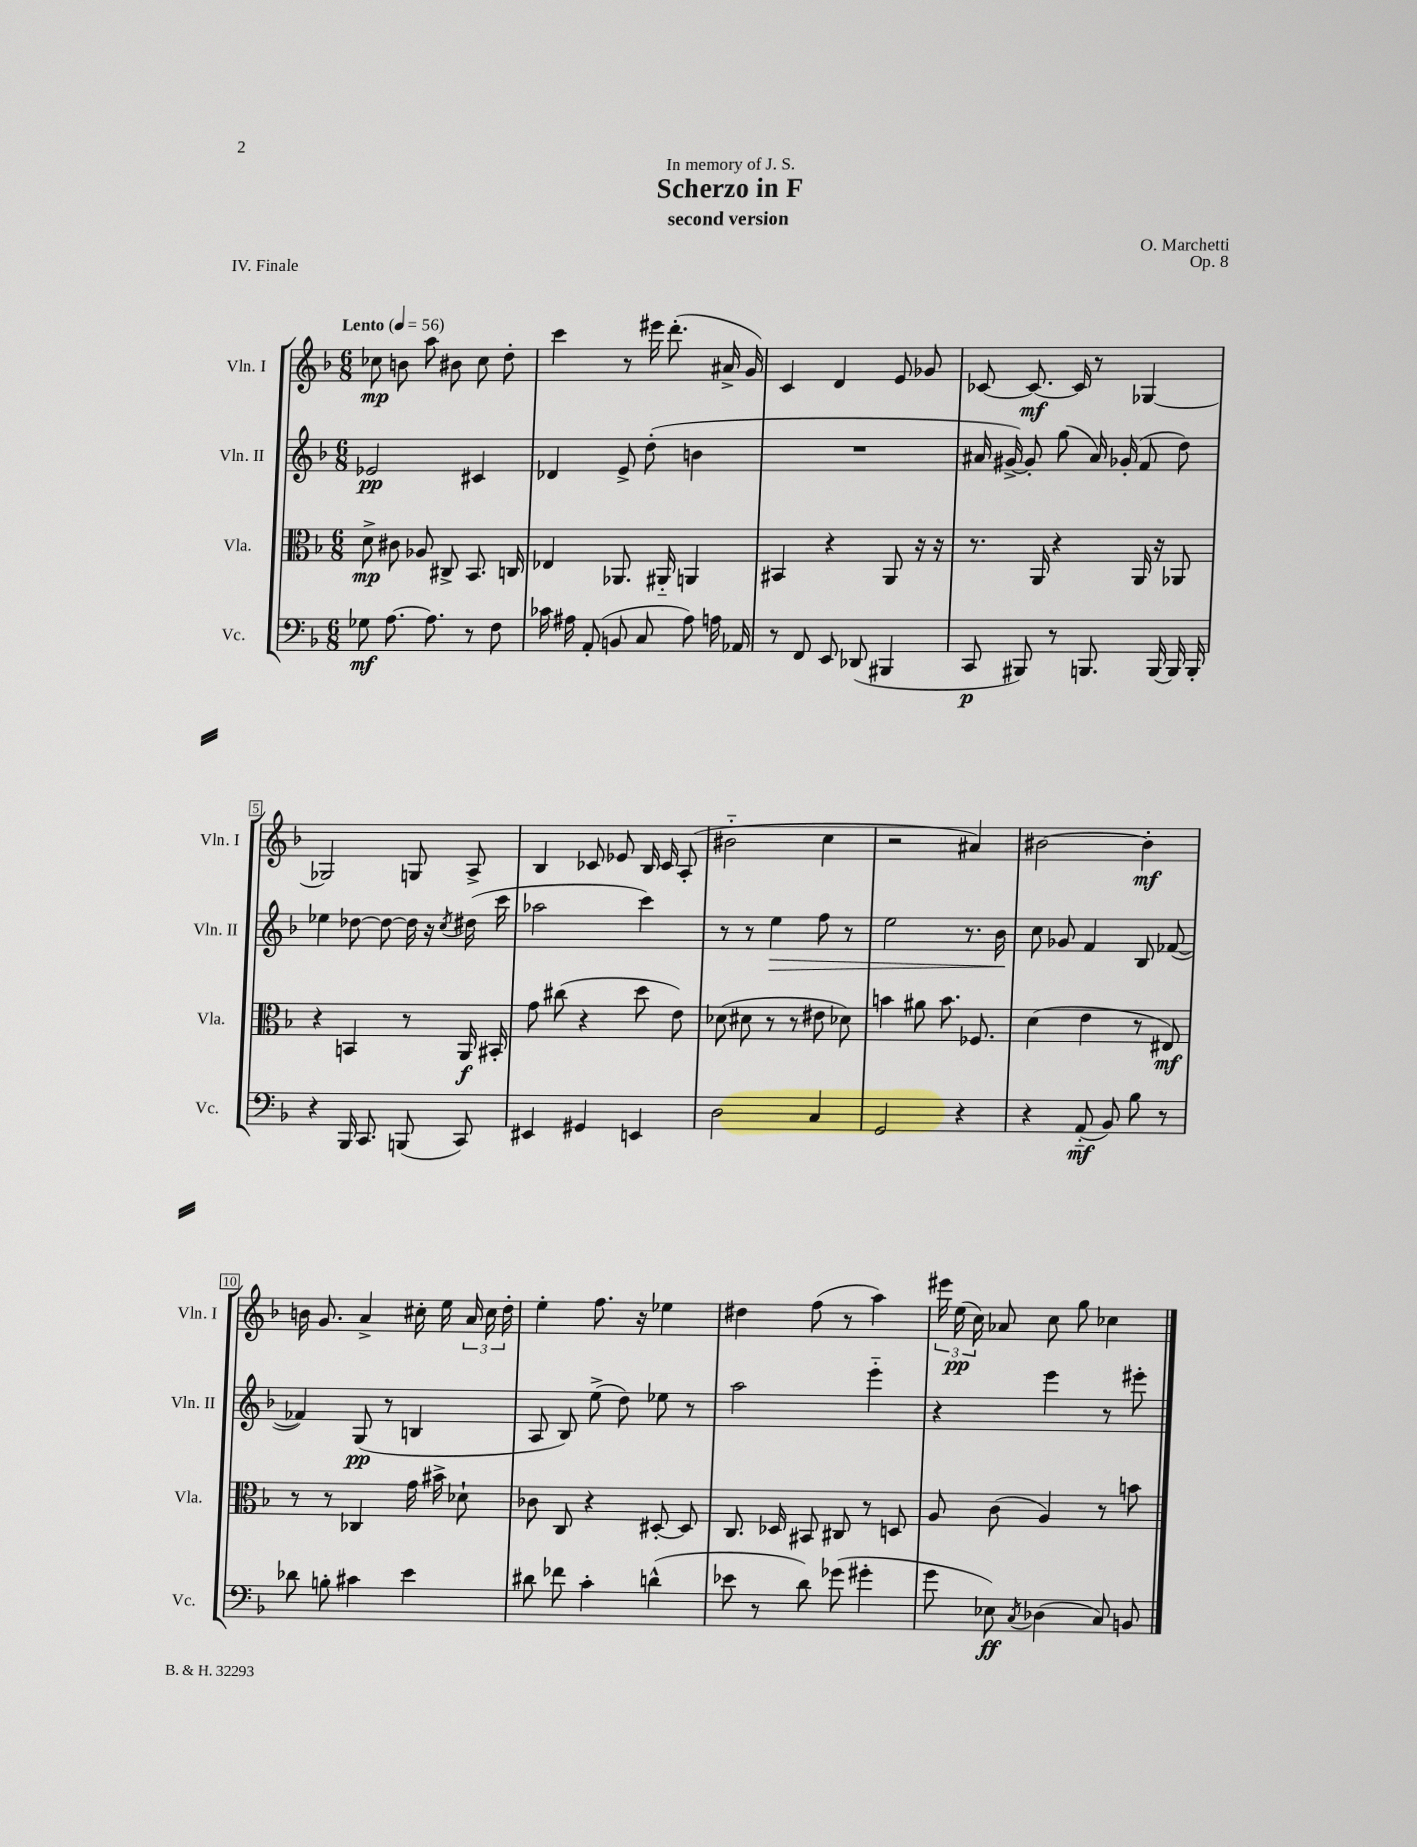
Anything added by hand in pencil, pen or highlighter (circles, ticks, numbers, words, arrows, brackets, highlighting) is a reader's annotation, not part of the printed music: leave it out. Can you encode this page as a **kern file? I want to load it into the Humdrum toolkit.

**kern	**dynam	**kern	**dynam	**kern	**dynam	**kern	**dynam
*part4	*part4	*part3	*part3	*part2	*part2	*part1	*part1
*staff4	*staff4	*staff3	*staff3	*staff2	*staff2	*staff1	*staff1
*I"Vc.	*	*I"Vla.	*	*I"Vln. II	*	*I"Vln. I	*
*I'Vc.	*	*I'Vla.	*	*I'Vln. II	*	*I'Vln. I	*
*clefF4	*	*clefC3	*	*clefG2	*	*clefG2	*
*k[b-]	*	*k[b-]	*	*k[b-]	*	*k[b-]	*
*M6/8	*	*M6/8	*	*M6/8	*	*M6/8	*
*MM56	*	*MM56	*	*MM56	*	*MM56	*
=1	=1	=1	=1	=1	=1	=1	=1
!	!	!	!	!	!	!LO:TX:a:B:t=Lento	!
8G-X\	mf	8d^\	mp	2e-X/	pp	8cc-X\	mp
[8.A\	.	8c#X\	.	.	.	8bn\	.
.	.	8A-X/	.	.	.	8aa\	.
8.A\]	.	.	.	.	.	.	.
.	.	8C#X^/	.	.	.	8b#X\	.
8r	.	8.BB-/	.	4c#X/	.	8cc-\	.
8F\	.	.	.	.	.	8dd'\	.
.	.	16Cn/	.	.	.	.	.
=2	=2	=2	=2	=2	=2	=2	=2
16c-X\	.	4E-X/	.	4d-X/	.	4ccc\	.
16A#X\	.	.	.	.	.	.	.
(8AA'/	.	.	.	.	.	.	.
8BBn/	.	8.AA-X/	.	8e^/	.	8r	.
8C/	.	.	.	(8dd'\	.	16eee#X\	.
.	.	16AA#X/	.	.	.	(8.ddd'\	.
8A#\)	.	4AAn/	.	4bn\	.	.	.
16An\	.	.	.	.	.	16a#X^/	.
16AA-X/	.	.	.	.	.	16g/)	.
=3	=3	=3	=3	=3	=3	=3	=3
8r	.	4BB#X/	.	2.r	.	4c/	.
8FF/	.	.	.	.	.	.	.
8EE/	.	4r	.	.	.	4d/	.
(8DD-X/	.	.	.	.	.	.	.
4BBB#X/	.	8AA/	.	.	.	8e/	.
.	.	16r	.	.	.	8g-X/	.
.	.	16r	.	.	.	.	.
=4	=4	=4	=4	=4	=4	=4	=4
8CC/	p	8.r	.	16a#X/	.	[8c-X/	.
.	.	.	.	[16g#X^/)	.	.	.
8BBB#X/)	.	.	.	8g#'/]	.	8.c-/_	mf
.	.	16AA/	.	.	.	.	.
8r	.	4r	.	(8gg\	.	.	.
.	.	.	.	.	.	16c-/]	.
8.BBBn/	.	.	.	16a#/)	.	8r	.
.	.	.	.	(16g-X'/	.	.	.
.	.	16AA/	.	8f/	.	[4G-X/	.
[16BBB/	.	16r	.	.	.	.	.
16BBB/]	.	8AA-X/	.	8dd\)	.	.	.
16BBB'/	.	.	.	.	.	.	.
!!LO:LB:g=z
=5	=5	=5	=5	=5	=5	=5	=5
4r	.	4r	.	4ee-X\	.	2G-X/]	.
16BBB-/	.	4BBn/	.	[8dd-X\	.	.	.
8.CC/	.	.	.	.	.	.	.
.	.	.	.	8dd-\_	.	.	.
(8BBBn/	.	8r	.	16dd-\]	.	8Gn/	.
.	.	.	.	16r	.	.	.
.	.	.	.	8qcc/	.	.	.
8CC/)	.	16AA/	f	(16dd#X\	.	8A^/	.
.	.	16BB#X'/	.	16ccc\	.	.	.
=6	=6	=6	=6	=6	=6	=6	=6
4EE#X/	.	8g\	.	2aa-X\	.	4B-/	.
.	.	(8cc#X\	.	.	.	.	.
4GG#X/	.	4r	.	.	.	8c-X/	.
.	.	.	.	.	.	8e-X/	.
4EEn/	.	8dd\	.	4ccc\)	.	16B-/	.
.	.	.	.	.	.	16c-/	.
.	.	8e\)	.	.	.	(8A'/	.
=7	=7	=7	=7	=7	=7	=7	=7
2D\	.	(8d-X\	.	8r	.	2b#X\	.
.	.	8d#X\	.	8r	.	.	.
!	!	!	!	!	!LO:HP:b	!	!
.	.	8r	.	4ee\	>	.	.
.	.	8r	.	.	.	.	.
4C/	.	8e#X\	.	8ff\	.	4cc\	.
.	.	8d-X\)	.	8r	.	.	.
=8	=8	=8	=8	=8	=8	=8	=8
2GG/	.	4bn\	.	2ee\	.	2r	.
.	.	8a#X\	.	.	.	.	.
.	.	8.b\	.	.	.	.	.
4r	.	.	.	8.r	.	4a#X/)	.
.	.	8.F-X/	.	.	.	.	.
.	.	.	.	16b-\	.	.	.
.	.	.	.	.	]	.	.
=9	=9	=9	=9	=9	=9	=9	=9
4r	.	(4d\	.	8cc\	.	[2b#X\	.
.	.	.	.	8g-X/	.	.	.
(8AA/	mf	4e\	.	4f/	.	.	.
8BB-/)	.	.	.	.	.	.	.
8B-\	.	8r	.	8B-/	.	4b#'\]	mf
8r	.	8E#X/)	mf	([8f-X/	.	.	.
!!LO:LB:g=z
=10	=10	=10	=10	=10	=10	=10	=10
8d-X\	.	8r	.	4f-X/])	.	16bn\	.
.	.	.	.	.	.	8.g/	.
8Bn'\	.	8r	.	.	.	.	.
4c#X\	.	4C-X/	.	(8G/	pp	4a^/	.
.	.	.	.	8r	.	.	.
4e\	.	16g\	.	4Bn/	.	16cc#X'\	.
.	.	16b#X^\	.	.	.	16ee\	.
.	.	8d-X`\	.	.	.	24a/	.
.	.	.	.	.	.	24cc#\	.
.	.	.	.	.	.	24dd'\	.
=11	=11	=11	=11	=11	=11	=11	=11
8d#X\	.	8c-X\	.	8A/	.	4ee'\	.
8f-X\	.	8C/	.	8B-/)	.	.	.
4c'\	.	4r	.	(8ee^\	.	8.ff\	.
.	.	.	.	8dd\)	.	.	.
.	.	.	.	.	.	16r	.
(4dn^^\	.	[8D#X'/	.	8ee-X\	.	4ee-X\	.
.	.	8D#/]	.	8r	.	.	.
=12	=12	=12	=12	=12	=12	=12	=12
8e-X\	.	8.C/	.	2aa\	.	4dd#X\	.
8r	.	.	.	.	.	.	.
.	.	16D-X/	.	.	.	.	.
8d\)	.	8BB#X/	.	.	.	(8ff\	.
(8g-X\	.	8C#X/	.	.	.	8r	.
4g#X'\	.	8r	.	4eee\	.	4aa\)	.
.	.	8Dn/	.	.	.	.	.
=13	=13	=13	=13	=13	=13	=13	=13
8g\	.	8A/	.	4r	.	24eee#X\	.
.	.	.	.	.	.	(24ee\	pp
.	.	.	.	.	.	24cc\)	.
8E-X\)	ff	(8c\	.	.	.	8a-X/	.
8qC/	.	.	.	.	.	.	.
(4D-X\	.	4A/)	.	4eee\	.	8cc\	.
.	.	.	.	.	.	8gg\	.
8C/)	.	8r	.	8r	.	4cc-X\	.
8BBn/	.	8bn\	.	8eee#X'\	.	.	.
==	==	==	==	==	==	==	==
*-	*-	*-	*-	*-	*-	*-	*-
